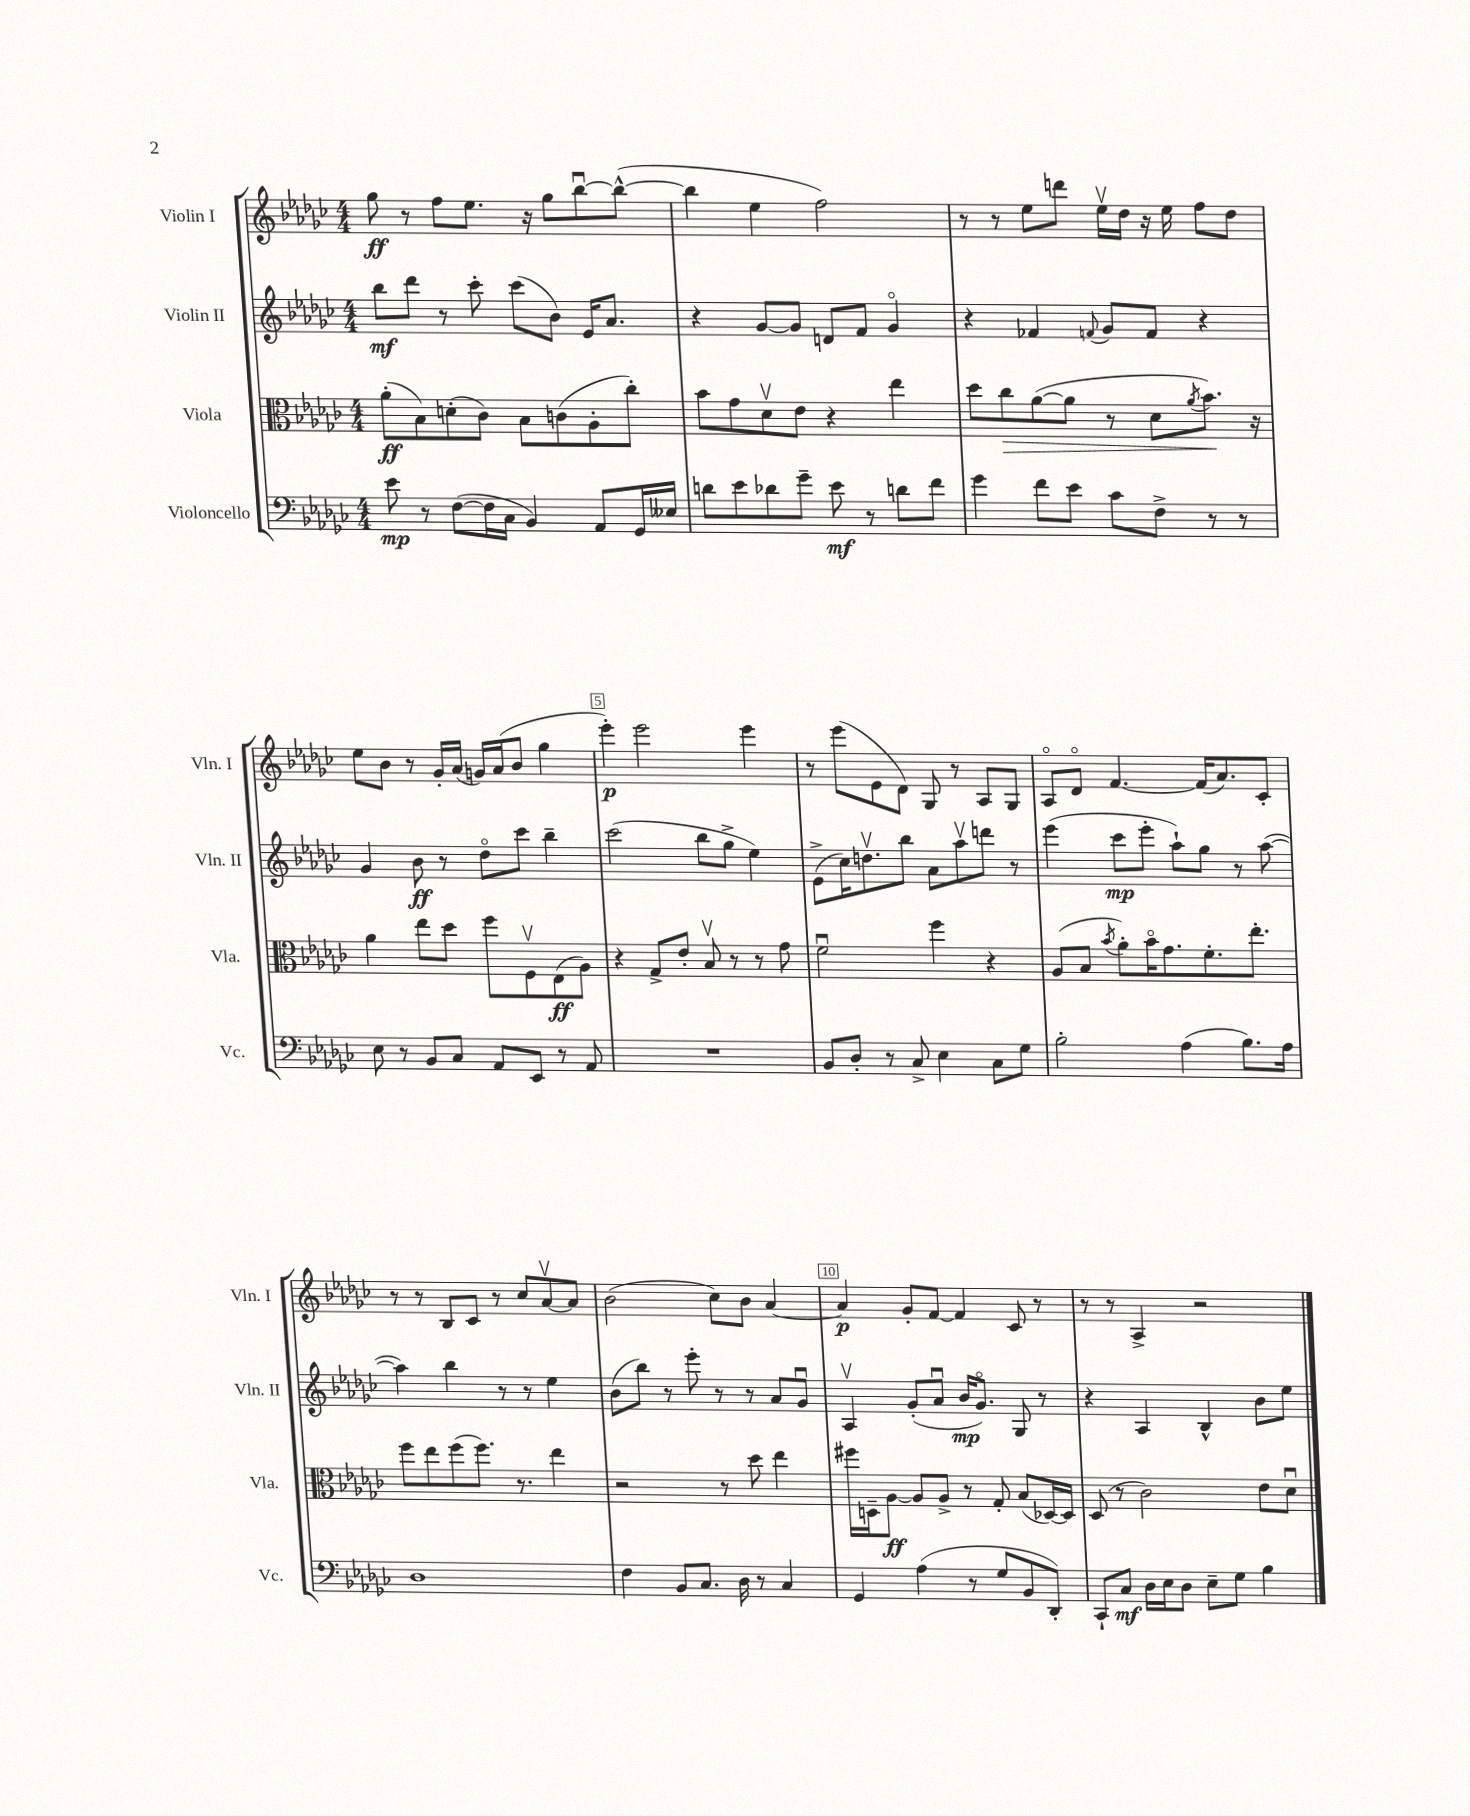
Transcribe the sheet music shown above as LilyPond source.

<<
\new StaffGroup <<
\new Staff = "s0" \with { instrumentName = "Violin I" shortInstrumentName = "Vln. I" } {
    \clef treble \key ges \major \numericTimeSignature \time 4/4
    ges''8\ff r8 f''8 ees''8. r16 ges''8 bes''8~\downbow bes''8~-^( |
    bes''4 ees''4 f''2) |
    r8 r8 ees''8 d'''8 ees''16\upbow des''16 r16 ees''16 f''8 des''8 |
    ees''8 bes'8 r8 ges'16-. aes'16( g'16) aes'16( bes'8 ges''4 |
    ees'''4-.\p) ees'''2 ees'''4 |
    r8 ees'''8( ees'8 des'8) ges8 r8 aes8 ges8 |
    aes8\flageolet des'8\flageolet f'4.~ f'16( aes'8.) ces'8-. |
    r8 r8 bes8 ces'8 r8 ces''8 aes'8~\upbow aes'8 |
    bes'2( ces''8) bes'8 aes'4~ |
    aes'4\p ges'8-. f'8~ f'4 ces'8 r8 |
    r8 r8 aes4-> r2 \bar "|." |
}
\new Staff = "s1" \with { instrumentName = "Violin II" shortInstrumentName = "Vln. II" } {
    \clef treble \key ges \major \numericTimeSignature \time 4/4
    bes''8\mf des'''8 r8 ces'''8-. ces'''8( bes'8) ees'16 aes'8. |
    r4 ges'8~ ges'8 d'8 f'8 ges'4\flageolet |
    r4 fes'4 \appoggiatura { f'8 } ges'8 f'8 r4 |
    ges'4 bes'8\ff r8 des''8\flageolet ces'''8 bes''4-- |
    ces'''2( bes''8 ges''8-> ees''4) |
    ees'8->( ces''16) d''8.\upbow bes''8 aes'8 aes''8\upbow d'''8 r8 |
    ees'''4( ces'''8\mp ees'''8-. aes''8-!) ges''8 r8 aes''8~( |
    aes''4) bes''4 r8 r8 ees''4 |
    bes'8( bes''8) r8 ees'''8-. r8 r8 aes'8 ges'8\downbow |
    aes4\upbow ges'8-.( aes'8\downbow bes'16\mp ges'8.\flageolet) ges8 r8 |
    r4 aes4 bes4-^ bes'8 ees''8 \bar "|." |
}
\new Staff = "s2" \with { instrumentName = "Viola" shortInstrumentName = "Vla." } {
    \clef alto \key ges \major \numericTimeSignature \time 4/4
    aes'8-.\ff( bes8) d'8-.( ces'8) bes8 c'8( aes8-. ces''8-.) |
    bes'8 ges'8 des'8\upbow ees'8 r4 ees''4 |
    des''8 ces''8\> aes'8~( aes'8 r8 des'8 \acciaccatura { aes'8 } bes'8.\!) r16 |
    aes'4 ees''8 des''8 f''8 f8\upbow ees8\ff( aes8) |
    r4 ges8-> ees'8-. bes8\upbow r8 r8 ges'8 |
    f'2\downbow f''4 r4 |
    aes8( bes8 \acciaccatura { bes'8 } aes'8-.) bes'16\flageolet ges'8. f'8.-. ees''8.-. |
    f''8 ees''8 f''8( f''8.) r8. ees''4 |
    r2 r8 des''8 ees''4 |
    fis''16 d16-- aes8~\ff aes8 aes8-> r8 ges8-. bes8( des16~) des16 |
    des8( r8 ces'2) ees'8 des'8\downbow \bar "|." |
}
\new Staff = "s3" \with { instrumentName = "Violoncello" shortInstrumentName = "Vc." } {
    \clef bass \key ges \major \numericTimeSignature \time 4/4
    ees'8\mp r8 f8~( f16 ces16 bes,4) aes,8 ges,16 eeses16 |
    d'8 ees'8 des'8 ges'8-- ees'8\mf r8 d'8 f'8 |
    ges'4 f'8 ees'8 ces'8 f8-> r8 r8 |
    ees8 r8 bes,8 ces8 aes,8 ees,8 r8 aes,8 |
    R1 |
    bes,8 des8-. r8 ces8-> ees4 ces8 ges8 |
    bes2-. aes4( bes8.) aes16 |
    des1 |
    f4 bes,8 ces8. des16 r8 ces4 |
    ges,4 aes4( r8 ges8 bes,8 des,8-.) |
    ces,8-! ces8\mf des16 ees16 des8 ees8-- ges8 bes4 \bar "|." |
}
>>
>>
\layout { \context { \Score \override BarNumber.break-visibility = ##(#f #t #t) barNumberVisibility = #(every-nth-bar-number-visible 5) \override BarNumber.stencil = #(make-stencil-boxer 0.1 0.3 ly:text-interface::print) } }
